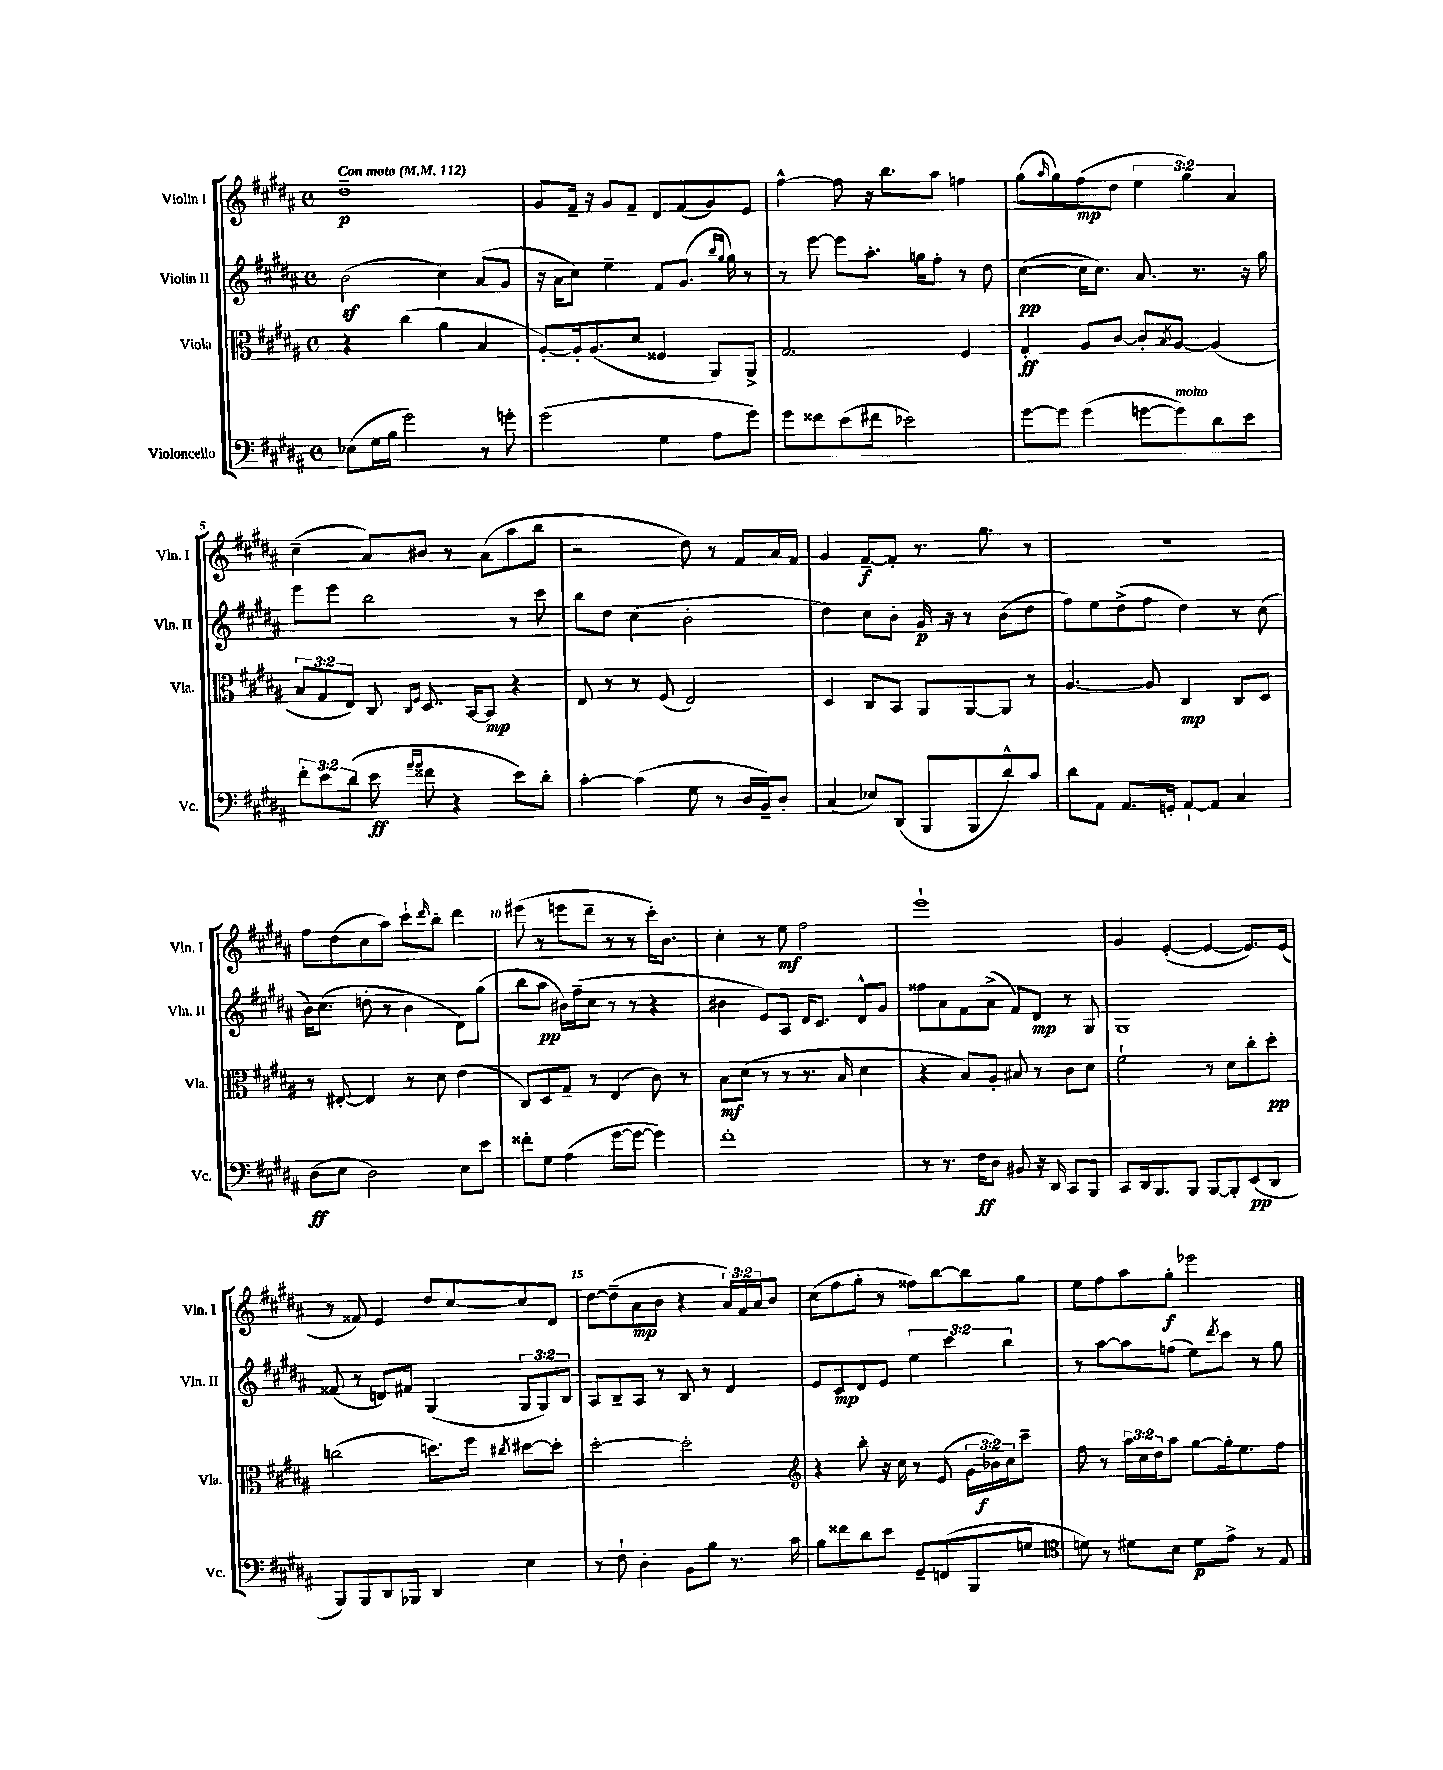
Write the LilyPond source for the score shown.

<<
\new StaffGroup <<
\new Staff = "s0" \with { instrumentName = "Violin I" shortInstrumentName = "Vln. I" } {
    \clef treble \key b \major \defaultTimeSignature \time 4/4 \override Staff.TupletNumber.text = #tuplet-number::calc-fraction-text \tempo "Con moto" 4 = 112
    dis''1--\p |
    gis'8 fis'16-- r16 gis'8 fis'8-- dis'8 fis'8( gis'8) e'8 |
    fis''4~-^ fis''8 r16 b''8. ais''8 f''4 |
    gis''8( \grace { ais''16 } gis''8) fis''8\mp( dis''8 \tuplet 3/2 { e''4 gis''4) ais'4 } |
    cis''4--( ais'8) bis'8 r8 ais'8( ais''8 b''8 |
    r2 dis''8) r8 fis'8 ais'16 fis'16 |
    gis'4 fis'8~--\f fis'8-. r8. gis''8. r8 |
    R1 |
    fis''8 dis''8( cis''8 ais''8) cis'''8-! \grace { dis'''16 } b''8-. dis'''4 |
    eis'''8( r8 e'''8 dis'''8-- r8 r8 cis'''16-.) b'8. |
    cis''4-. r8 e''8\mf fis''2 |
    e'''1-! |
    gis'4 e'4~-.( e'4~ e'8.) e'16( |
    r8 fisis'8) e'4 dis''8 cis''8~ cis''8 dis'8 |
    dis''8~ dis''8--( ais'8\mp b'8 r4 \tuplet 3/2 { ais'16) fis'16 ais'16 } b'8 |
    cis''8( fis''8 gis''8-. r8 fisis''8) b''8~ b''8 gis''8 |
    e''8 fis''8 ais''8 gis''8-.\f ees'''2 \bar "|." |
}
\new Staff = "s1" \with { instrumentName = "Violin II" shortInstrumentName = "Vln. II" } {
    \clef treble \key b \major \defaultTimeSignature \time 4/4 \override Staff.TupletNumber.text = #tuplet-number::calc-fraction-text
    b'2\sf( cis''4) ais'8( gis'8 |
    r16 ais'16 cis''8) e''4-- fis'8 gis'8.( \grace { b''16 gis''16 } gis''16) r8 |
    r8 e'''8~ e'''8 ais''8.-. g''16 fis''8-. r8 dis''8 |
    cis''4~\pp( cis''16 cis''8.) ais'8. r8. r16 gis''16 |
    e'''8 e'''8 b''2 r8 cis'''8 |
    b''8 dis''8 cis''4( b'2-. |
    dis''4) cis''8 b'8-. gis'16\p r16 r8 b'8( dis''8 |
    fis''8) e''8 dis''8->( fis''8 dis''4) r8 cis''8( |
    b'16) cis''8.( d''8-. r8 b'4 dis'8) gis''8( |
    b''8 ais''8\pp bis'16) fis''16--( cis''8 r8 r8 r4 |
    bis'4 e'8) ais8 dis'16 cis'8. dis'8-^ gis'8 |
    fisis''8 ais'8 fis'8 ais'8->( fis'8) dis'8\mp r8 gis8 |
    gis1 |
    fisis'8( r8 d'8) fis'8 gis4( \tuplet 3/2 { gis8 gis8) b8 } |
    ais8 b8-- ais8 r8 b8 r8 dis'4 |
    e'8 cis'8\mp dis'8 e'8 \tuplet 3/2 { e''4 cis'''4 b''4 } |
    r8 ais''8~ ais''8 f''8( e''8) \acciaccatura { dis'''8 } cis'''8 r8 gis''8 \bar "|." |
}
\new Staff = "s2" \with { instrumentName = "Viola" shortInstrumentName = "Vla." } {
    \clef alto \key b \major \defaultTimeSignature \time 4/4 \override Staff.TupletNumber.text = #tuplet-number::calc-fraction-text
    r4 cis''4( ais'4 b4 |
    ais8~-.) ais16-. ais8.( dis'8 fisis4 ais,8) ais,8-> |
    gis2. fis4 |
    gis4-.\ff ais8 cis'8~ cis'8-. \acciaccatura { b8 } ais8~ ais4( |
    \tuplet 3/2 { b8 gis8 e8) } cis8 \grace { cis16 fis16 } dis8. b,16~ b,8\mp r4 |
    e8 r8 r8 fis8( e2) |
    dis4 cis8 b,8 ais,8 ais,8~ ais,8 r8 |
    ais4.~ ais8 cis4\mp cis8 dis8 |
    r8 eis8~-. eis4 r8 dis'8 e'4( |
    cis8) dis8 gis8-- r8 e4( cis'8) r8 |
    b8\mf dis'8( r8 r8 r8. b16 dis'4 |
    r4 b8) ais8-. bis8 r8 cis'8 dis'8 |
    fis'2-! r8 dis'8 cis''8-. dis''8-.\pp |
    c''2( d''8.) fis''16 \acciaccatura { cis''8 } dis''8~ dis''8-. |
    dis''2~-. dis''2-. |
    \clef treble r4 b''8-. r16 cis''16 r8 e'8( \tuplet 3/2 { gis'16 bes'16\f) cis''16 } cis'''8-- |
    fis''8 r8 \tuplet 3/2 { ais''16 cis''16 dis''16 } ais''8 gis''8~ gis''16-. e''8. fis''8 \bar "|." |
}
\new Staff = "s3" \with { instrumentName = "Violoncello" shortInstrumentName = "Vc." } {
    \clef bass \key b \major \defaultTimeSignature \time 4/4 \override Staff.TupletNumber.text = #tuplet-number::calc-fraction-text
    ees8( gis16 b16 gis'2) r8 g'8-. |
    gis'2( gis4 ais8 gis'8) |
    gis'8 fisis'8 e'8( fis'8 ees'2) |
    gis'8~ gis'8 gis'4( g'8~ g'8^\markup { \italic "molto" }) dis'8 e'8 |
    \tuplet 3/2 { fis'8-. e'8 dis'8( } e'8\ff \grace { ais'16 ais'16 } fisis'8 r4 e'8) dis'8-. |
    cis'4~-. cis'4( gis8 r8 dis16 b,16--) dis8-. |
    cis4( ees8) dis,8( b,,8 b,,8 dis'8-^) cis'8 |
    dis'8 ais,8 ais,8. g,16-. ais,8~-! ais,8 cis4 |
    dis8\ff( e8 dis2) e8 e'8 |
    fisis'8-. gis8 ais4( gis'8~ gis'8~ gis'4) |
    fis'1-. |
    r8 r8. fis16\ff dis8 bis,8 r16 dis,16 cis,8 b,,8 |
    cis,8 dis,16 b,,8. b,,8 b,,8~ b,,8-. e,8\pp( dis,8 |
    b,,8) b,,8 dis,8 bes,,8 dis,4 e4 |
    r8 fis8-! dis4-. b,8 b8 r8. cis'16 |
    b8 fisis'8 dis'8 e'8 gis,8-- f,8( b,,8 g8 |
    \clef tenor d'8) r8 dis'8 b8 dis'8\p e'8-> r8 e8 \bar "|." |
}
>>
>>
\layout { \context { \Score \override BarNumber.break-visibility = ##(#f #t #t) barNumberVisibility = #(every-nth-bar-number-visible 5) } }
